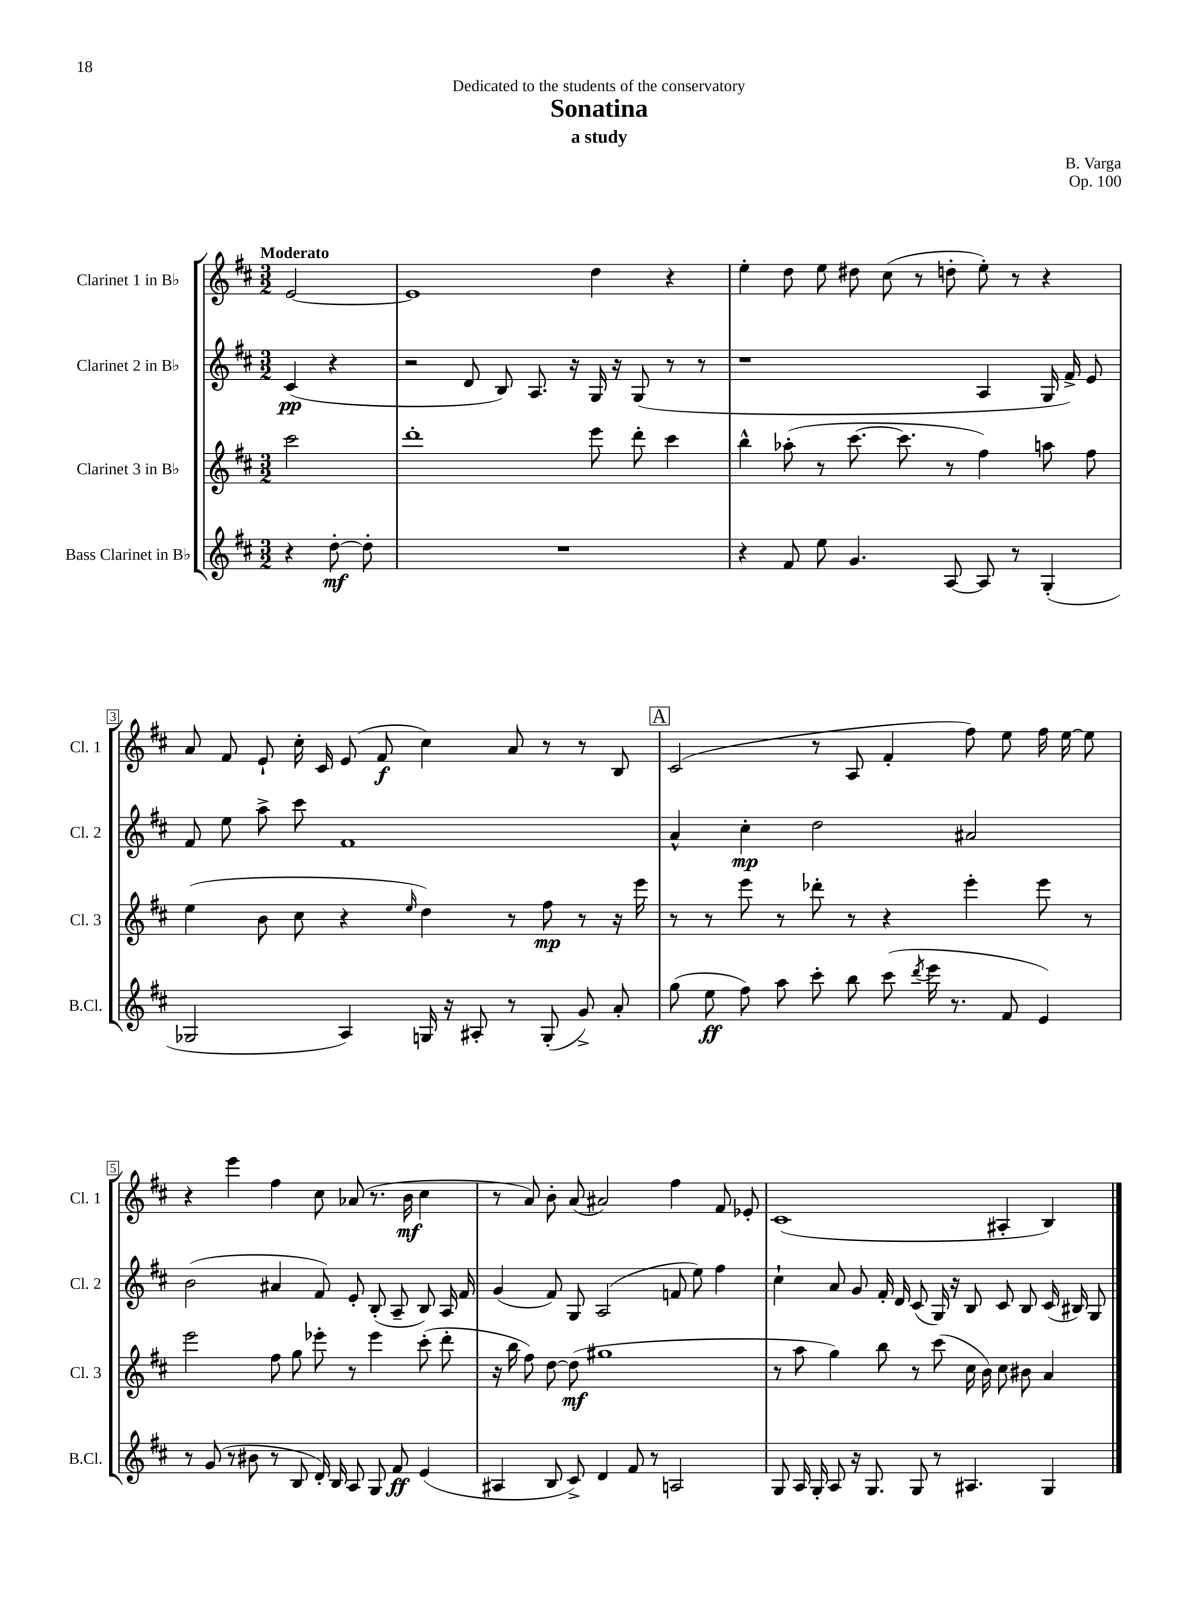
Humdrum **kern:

**kern	**kern	**kern	**kern
*staff4	*staff3	*staff2	*staff1
*clefG2	*clefG2	*clefG2	*clefG2
*k[f#c#]	*k[f#c#]	*k[f#c#]	*k[f#c#]
*M3/2	*M3/2	*M3/2	*M3/2
4r	2ccc#\	(4c#/	[2e/
[8dd'\	.	4r	.
8dd'\]	.	.	.
=	=	=	=
1.r	1ddd'	2r	1e]
.	.	8d/	.
.	.	8B/)	.
.	.	8.A/	.
.	.	16r	.
.	8eee\	16G/	4dd\
.	.	16r	.
.	8ddd'\	(8G/	.
.	4ccc#\	8r	4r
.	.	8r	.
=	=	=	=
4r	4bb^^\	1r	4ee'\
8f#/	(8aa-'\	.	8dd\
8ee\	8r	.	8ee\
4.g/	[8.ccc#\	.	8dd#\
.	.	.	(8cc#\
.	8.ccc#\]	.	.
.	.	.	8r
[8A/	8r	.	8dd'\
8A/]	4ff#\)	4A/	8ee'\)
8r	.	.	8r
(4G'/	8aa\	16G/	4r
.	.	16f#^/)	.
.	8ff#\	8e/	.
=	=	=	=
2G-/	(4ee\	8f#/	8a/
.	.	8ee\	8f#/
.	8b\	8aa^\	8e`/
.	8cc#\	8ccc#\	16cc#'\
.	.	.	16c#/
4A/)	4r	1f#	(8e/
.	.	.	8f#/
.	16qqee/	.	.
16G/	4dd\)	.	4cc#\)
16r	.	.	.
8A#'/	.	.	.
8r	8r	.	8a/
(8G'/	8ff#\	.	8r
8g^/)	8r	.	8r
8a'/	16r	.	8B/
.	16eee\	.	.
=	=	=	=
(8gg\	8r	4a^^/	(2c#/
8ee\	8r	.	.
8ff#\)	8eee\	4cc#'\	.
8aa\	8r	.	.
8ccc#'\	8ddd-'\	2dd\	8r
8bb\	8r	.	8A/
(8ccc#\	4r	.	4f#'/
8qddd/	.	.	.
16eee\	.	.	.
8.r	.	.	.
.	4eee'\	2a#/	8ff#\)
8f#/	.	.	8ee\
4e/)	8eee\	.	16ff#\
.	.	.	[16ee\
.	8r	.	8ee\]
=	=	=	=
8r	2eee\	(2b\	4r
(8g/	.	.	.
8r	.	.	4eee\
8b#\	.	.	.
8r	8ff#\	4a#/	4ff#\
8B/	8gg\	.	.
16d'/)	8eee-'\	8f#/)	8cc#\
16B/	.	.	.
8A/	8r	8e'/	(8a-/
8G/	4eee-\	(8B'/	8.r
8f#/	.	8A~/	.
.	.	.	16b\
(4e/	(8ccc#'\	8B/)	4cc#\
.	8ddd'\	16A/	.
.	.	16f#/	.
=	=	=	=
4A#/	16r	(4g/	8r
.	16bb\	.	.
.	8ff#\)	.	8a/)
8B/	[8dd\	8f#/)	8b'\
8c#^/)	(8dd\]	8G/	(8a/
4d/	1gg#	(2A/	2a#/)
8f#/	.	.	.
8r	.	.	.
2A/	.	8f/	4ff#\
.	.	8ee\)	.
.	.	4ff#\	8f#/
.	.	.	8e-'/
=	=	=	=
8G/	8r	4cc#`\	(1c#
16A/	8aa\	.	.
16G'/	.	.	.
8A/	4gg\)	8a/	.
16r	.	8g/	.
8.G/	.	.	.
.	8bb\	16f#'/	.
.	.	16d/	.
8G/	8r	(8c#/	.
8r	(8ccc#\	16G/)	.
.	.	16r	.
4.A#/	16cc#\	8B/	.
.	16b\)	.	.
.	8cc#\	8c#/	4A#'/
.	8b#\	8B/	.
4G/	4a/	(16c#/	4B/)
.	.	16B#/)	.
.	.	8G/	.
==	==	==	==
*-	*-	*-	*-
